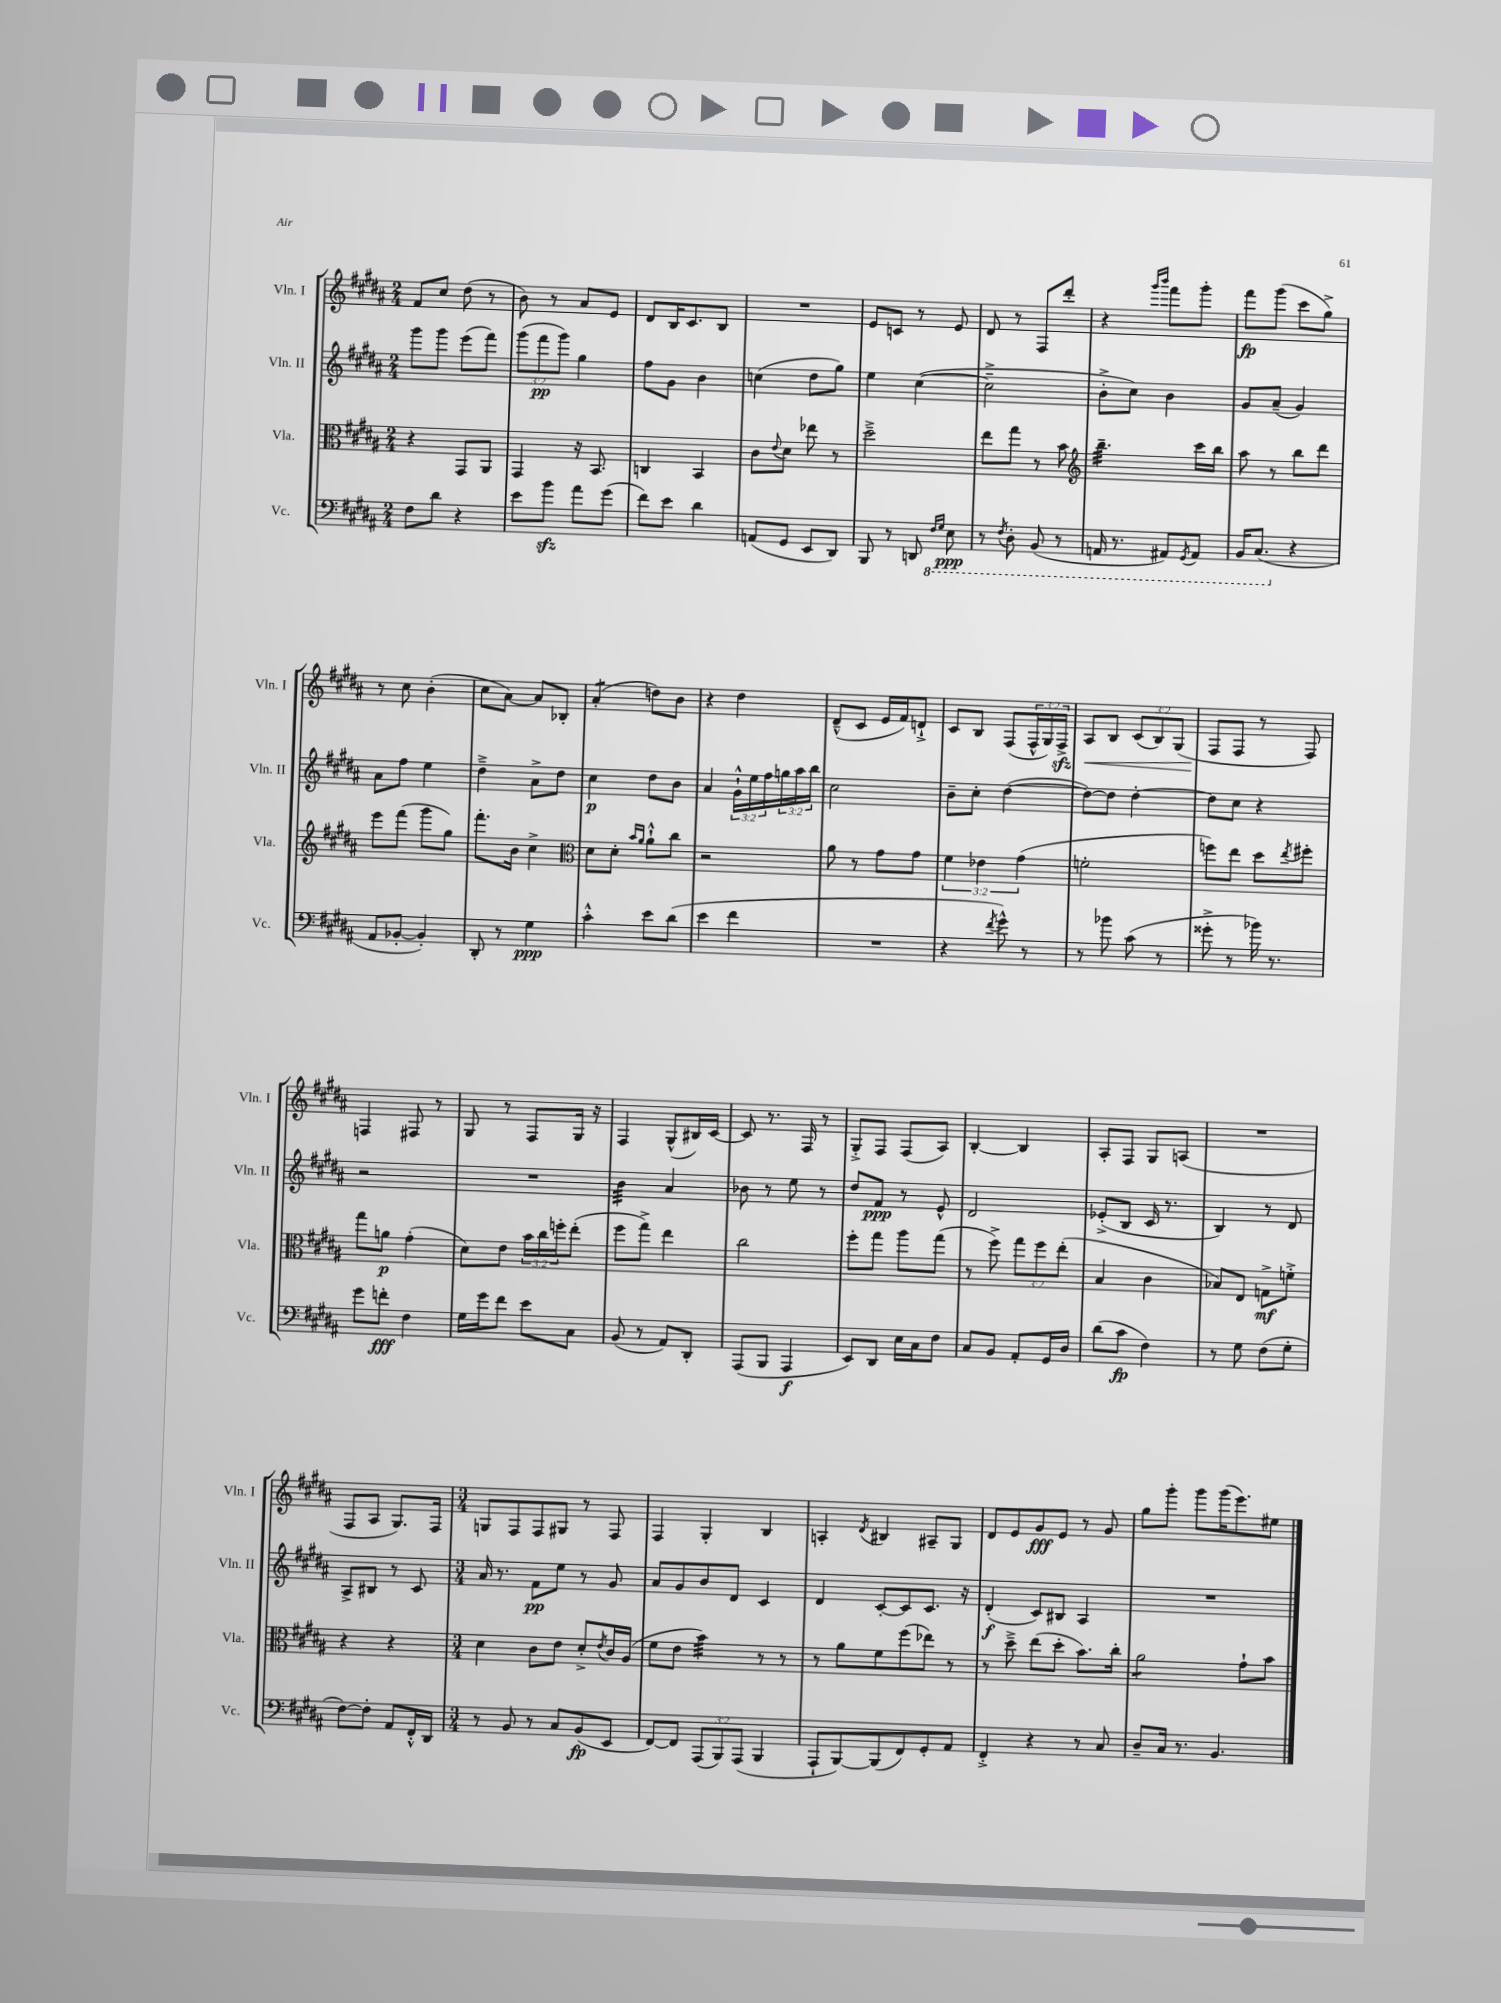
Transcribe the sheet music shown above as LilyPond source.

<<
\new StaffGroup <<
\new Staff = "s0" \with { instrumentName = "Vln. I" shortInstrumentName = "Vln. I" } {
    \clef treble \key b \major \numericTimeSignature \time 2/4 \override Staff.TupletNumber.text = #tuplet-number::calc-fraction-text
    fis'8 cis''8 dis''8( r8 |
    b'8) r8 ais'8 e'8 |
    dis'8 b16 cis'8. b8 |
    R2 |
    e'8 c'8 r8 e'8 |
    dis'8 r8 fis8 dis'''8-. |
    r4 \grace { gis'''16 b'''16 } fis'''8 gis'''8-. |
    fis'''8\fp gis'''8( cis'''8 gis''8->) |
    r8 cis''8 b'4-.( |
    cis''8 ais'8~) ais'8 bes8-. |
    ais'4:8-.( d''8) b'8 |
    r4 dis''4 |
    dis'8---^( cis'8 e'16 fis'16) d'8-!-> |
    cis'8 b8 fis8( \tuplet 3/2 { fis16-^ gis16) fis16->\sfz } |
    ais8\< b8 \tuplet 3/2 { cis'8( b8) gis8( } |
    fis8\! fis8 r8 fis8) |
    f4 fis8 r8 |
    gis8 r8 fis8 gis16 r16 |
    fis4 gis8-^( bis16) cis'16~ |
    cis'8 r8. fis16 r8 |
    gis8-.-> fis8 fis8( ais8) |
    b4~-. b4 |
    ais8-. fis8 gis8 a8( |
    R2 |
    fis8 ais8 gis8.) fis16 |
    \numericTimeSignature \time 3/4 g8 fis8 fis8 gis8 r8 fis8 |
    fis4 gis4-. b4 |
    a4-. \acciaccatura { dis'8 } bis4 ais8-- gis8 |
    dis'8 e'8 gis'8\fff e'8 r8 gis'8 |
    gis''8 gis'''8-. gis'''8 gis'''16( e'''8.) eis''8 \bar "|." |
}
\new Staff = "s1" \with { instrumentName = "Vln. II" shortInstrumentName = "Vln. II" } {
    \clef treble \key b \major \numericTimeSignature \time 2/4 \override Staff.TupletNumber.text = #tuplet-number::calc-fraction-text
    gis'''8 gis'''8 e'''8( fis'''8) |
    \tuplet 3/2 { gis'''8( fis'''8\pp gis'''8) } gis''4 |
    fis''8 gis'8 b'4 |
    c''4( dis''8 gis''8) |
    e''4 cis''4~( |
    cis''2---> |
    b'8-.-> cis''8) b'4 |
    gis'8 ais'8--( gis'4) |
    ais'8 fis''8 e''4 |
    dis''4---> ais'8-> dis''8 |
    cis''4\p dis''8 b'8 |
    ais'4 \tuplet 3/2 { gis'16-!-^ e''16 fis''16 } \tuplet 3/2 { g''16 ais''16 b''16 } |
    cis''2 |
    b'8-- cis''8-. dis''4~( |
    dis''8~) dis''8 dis''4~-. |
    dis''8 cis''8 r4 |
    r2 |
    R2 |
    b'4:32 ais'4 |
    bes'8 r8 e''8 r8 |
    dis''8 fis'8\ppp r8 e'8-^ |
    dis'2 |
    ees'8-.->( b8 cis'16 r8. |
    b4) r8 dis'8 |
    ais8-> bis8 r8 cis'8 |
    \numericTimeSignature \time 3/4 ais'16 r8. fis'8\pp e''8 r8 gis'8 |
    ais'8 gis'8 b'8 dis'8 cis'4 |
    dis'4 cis'8~-. cis'8 cis'8. r16 |
    dis'4-.\f( cis'8) bis8 ais4 |
    R2. \bar "|." |
}
\new Staff = "s2" \with { instrumentName = "Vla." shortInstrumentName = "Vla." } {
    \clef alto \key b \major \numericTimeSignature \time 2/4 \override Staff.TupletNumber.text = #tuplet-number::calc-fraction-text
    r4 gis,8 ais,8 |
    gis,4 r16 b,8. |
    c4 b,4 |
    cis'8 \appoggiatura { e'8 } dis'8 ees''8 r8 |
    dis''2---> |
    e''8 gis''8 r8 b'8 |
    \clef treble b''4.:32-- cis'''16 b''16 |
    ais''8 r8 b''8 dis'''8 |
    e'''8 fis'''8( gis'''8 gis''8) |
    fis'''8.-. b'16 cis''4-> |
    \clef alto dis'8 dis'8-. \grace { b'16 ais'16 } ais'8-!-^ cis''8 |
    r2 |
    ais'8 r8 gis'8 gis'8 |
    \tuplet 3/2 { fis'4 ees'4 gis'4( } |
    f'2-. |
    f''8) e''8 dis''8 \acciaccatura { e''8 } fis''8-. |
    gis''8 a'8\p gis'4-.( |
    dis'8) e'8 \tuplet 3/2 { b'16 cis''16 f''16-. } e''8-.( |
    fis''8 gis''8->) e''4 |
    cis''2 |
    fis''8-. gis''8 ais''8 gis''8( |
    r8 fis''8->) \tuplet 3/2 { gis''8 fis''8 e''8-.( } |
    b4 cis'4 |
    bes8) e8 g8->\mf f'8-.-> |
    r4 r4 |
    \numericTimeSignature \time 3/4 dis'4 cis'8 e'8 dis'8-.-> \acciaccatura { e'8 } cis'16 ais16( |
    fis'8 e'8 b'4:32) r8 r8 |
    r8 ais'8 fis'8 fis''8( ees''8) r8 |
    r8 dis''8---> e''8( dis''8-. b'8.) cis''16-. |
    ais'2:8 gis'8-! b'8 \bar "|." |
}
\new Staff = "s3" \with { instrumentName = "Vc." shortInstrumentName = "Vc." } {
    \clef bass \key b \major \numericTimeSignature \time 2/4 \override Staff.TupletNumber.text = #tuplet-number::calc-fraction-text
    fis8 dis'8 r4 |
    e'8 b'8\sfz ais'8 gis'8( |
    fis'8) e'8 dis'4 |
    a,8( gis,8 e,8 dis,8) |
    b,,8 r8 d,8 \ottava #-1 \grace { fis,16 gis,16 } e,8\ppp |
    r8 \acciaccatura { fis,8 } dis,8-. b,,8( r8 |
    a,,16 r8. ais,,8) \acciaccatura { gis,,8 } ais,,8 |
    b,,16 cis,8.( \ottava #0 r4 |
    ais,8 bes,8~-. bes,4-.) |
    dis,8-. r8 gis4\ppp |
    cis'4-.-^ e'8 dis'8( |
    e'4 fis'4 |
    R2 |
    r4 \acciaccatura { fis'8 } gis'8-^) r8 |
    r8 bes'8 cis'8( r8 |
    gisis'8-.-> r8 bes'16) r8. |
    gis'8 f'8-.\fff fis4 |
    gis16 gis'16 fis'8 e'8 cis8 |
    b,8( r8 ais,8) dis,8-. |
    ais,,8( b,,8 ais,,4\f |
    e,8) dis,8 e16 cis16 fis8 |
    cis8 b,8 ais,8-. gis,16 dis16 |
    dis'8( cis'8\fp fis4) |
    r8 gis8 fis8( gis8-. |
    fis8~) fis8-. ais,8 fis,16-.-^ dis,16 |
    \numericTimeSignature \time 3/4 r8 b,8 r8 cis8 b,8\fp( e,8 |
    fis,8~) fis,8 \tuplet 3/2 { ais,,8( b,,8) ais,,8( } b,,4 |
    ais,,8-! b,,8~) b,,8( fis,8) gis,8-. ais,8 |
    fis,4-.-> r4 r8 cis8 |
    dis8-- cis16 r8. b,4. \bar "|." |
}
>>
>>
\layout { \context { \Score \remove "Bar_number_engraver" } }
